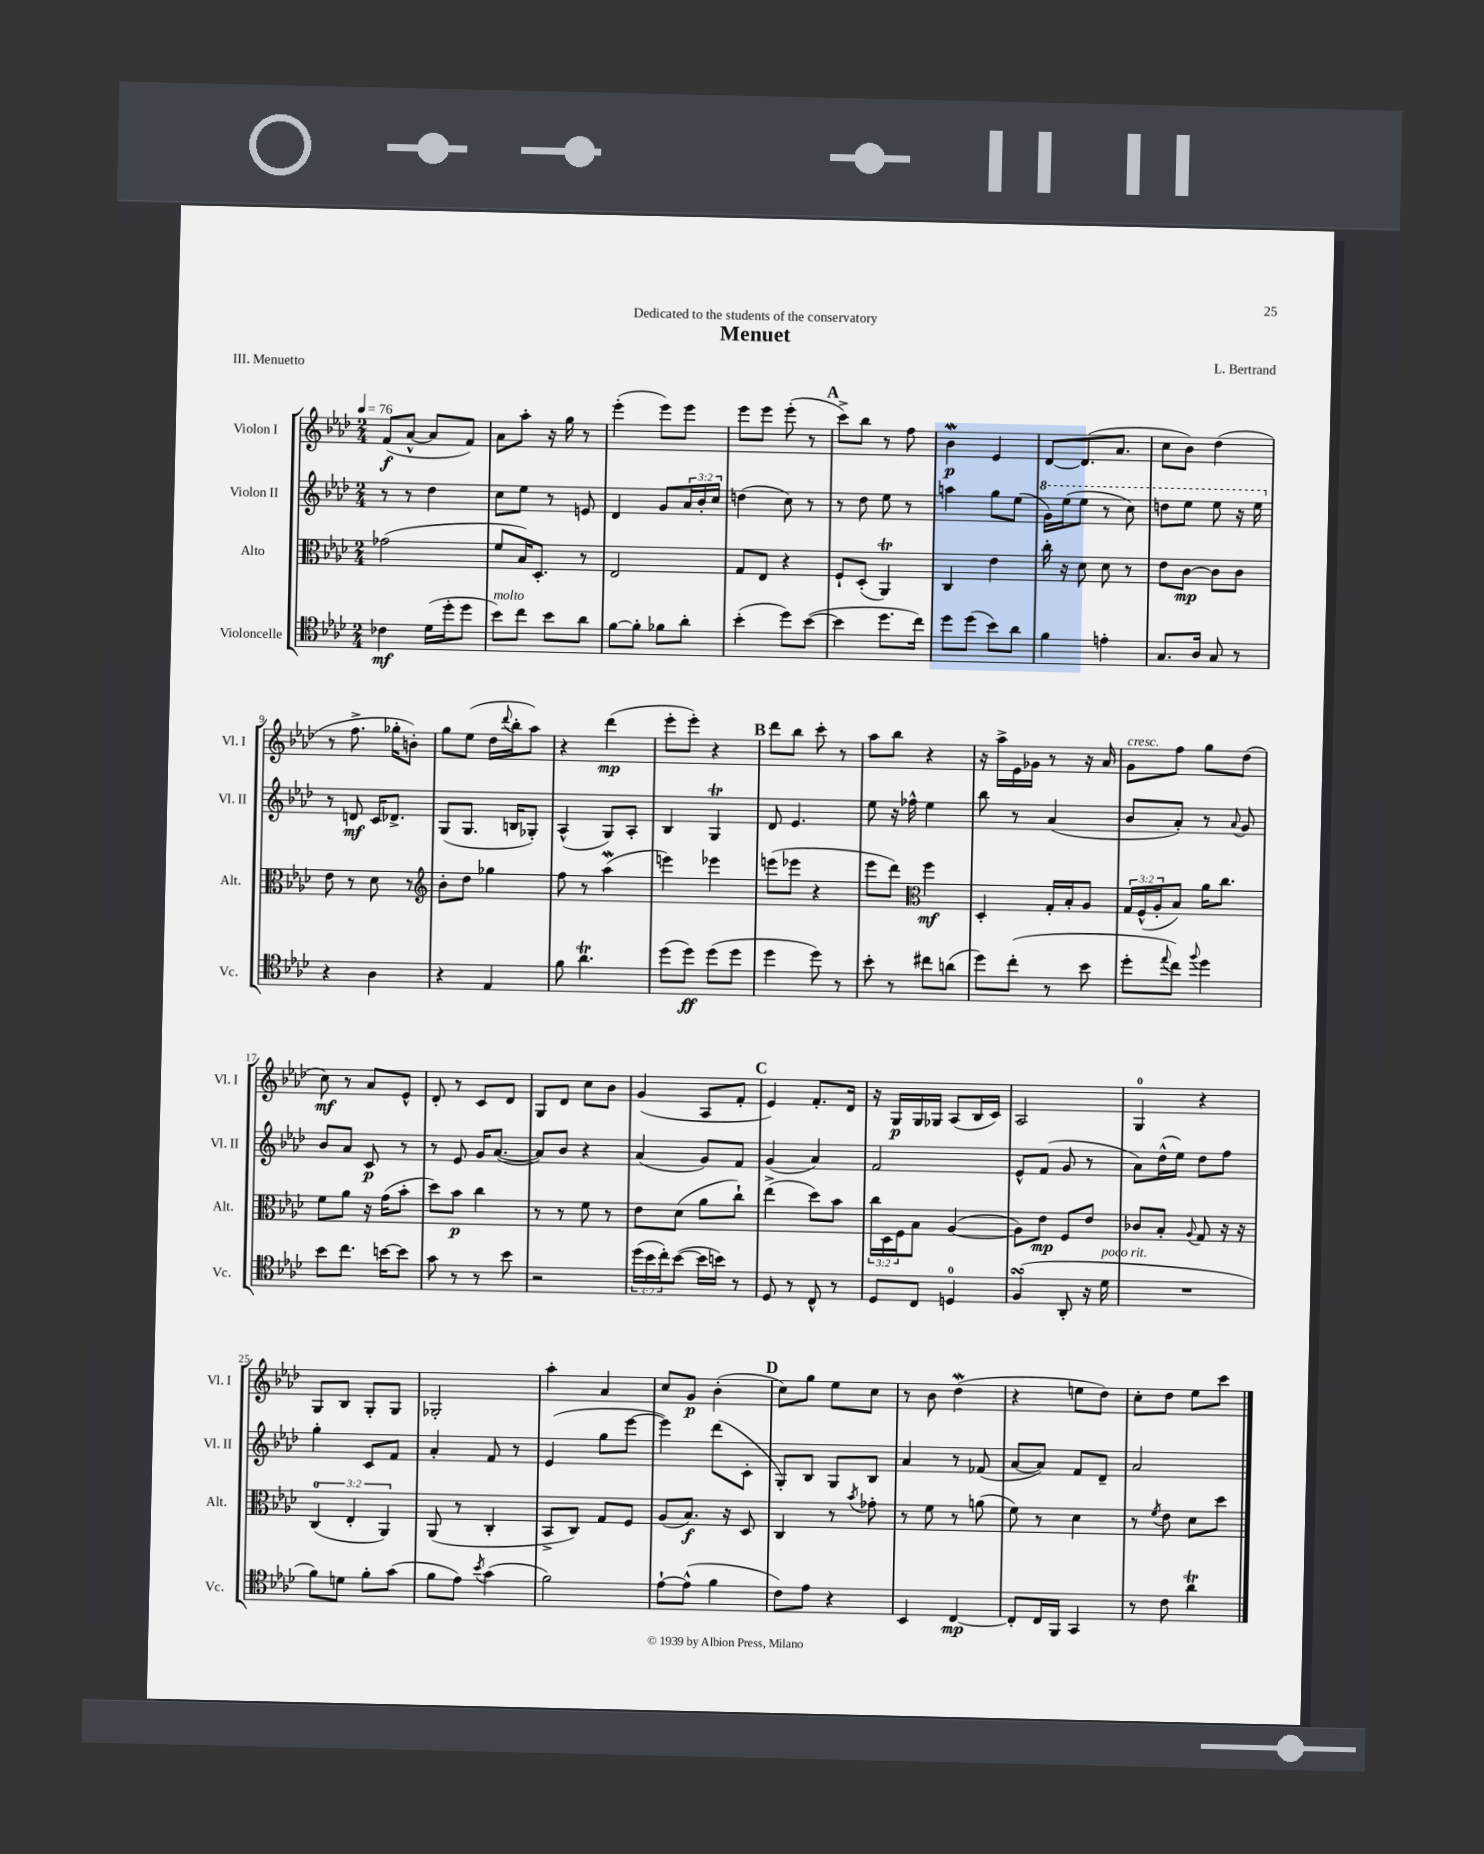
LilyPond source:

\header { title = "Menuet" composer = "L. Bertrand" dedication = "Dedicated to the students of the conservatory" piece = "III. Menuetto" }
<<
\new StaffGroup <<
\new Staff = "s0" \with { instrumentName = "Violon I" shortInstrumentName = "Vl. I" } {
    \clef treble \key aes \major \numericTimeSignature \time 2/4 \tempo 4 = 76
    f'8\f( aes'8~-^ aes'8 f'8) |
    aes'8 aes''8-. r16 g''16 r8 |
    ees'''4-.( ees'''8) ees'''8 |
    ees'''8 ees'''8 ees'''8-.( r8 |
    \mark \markup { \bold "A" } c'''8->) bes''8 r8 f''8 |
    bes'4\mordent\p ees'4 |
    des'8~ des'8.( aes'8. |
    c''8 bes'8) des''4( |
    r8 f''8.-> ges''16-. b'8-.) |
    g''8 ees''8( des''16 \appoggiatura { des'''8 } bes''16-. aes''8) |
    r4 des'''4\mp( |
    ees'''8-. ees'''8-.) r4 |
    \mark \markup { \bold "B" } des'''8 bes''8 c'''8-. r8 |
    aes''8 bes''8 r4 |
    r16 aes''16-> ees'16 ges'16 r8 r16 aes'16 |
    g'8^\markup { \italic "cresc." } f''8 g''8 des''8( |
    c''8\mf) r8 aes'8 ees'8-^ |
    des'8-. r8 c'8 des'8 |
    g8 des'8 c''8 bes'8 |
    g'4( aes8 f'8-. |
    \mark \markup { \bold "C" } ees'4) f'8.-. des'16 |
    r16 g16\p g16 ges16 aes8( bes16 c'16) |
    aes2 |
    g4-0 r4 |
    g8 bes8 g8-. g8 |
    ges2-. |
    aes''4-. aes'4 |
    c''8 g'8\p bes'4-.( |
    \mark \markup { \bold "D" } c''8) g''8 ees''8 c''8 |
    r8 bes'8 des''4\mordent( |
    r4 e''8 des''8) |
    c''8-. des''8 ees''8 c'''8 \bar "|." |
}
\new Staff = "s1" \with { instrumentName = "Violon II" shortInstrumentName = "Vl. II" } {
    \clef treble \key aes \major \numericTimeSignature \time 2/4 \override Staff.TupletNumber.text = #tuplet-number::calc-fraction-text
    r8 r8 des''4 |
    c''8 ees''8 r8 e'8 |
    des'4 g'8 \tuplet 3/2 { aes'16 bes'16-. c''16 } |
    d''4( c''8) r8 |
    \mark \markup { \bold "A" } r8 des''8 ees''8 r8 |
    a''4 g''8 ees''8( |
    \ottava #1 g''16) ees'''16( ees'''8 r8 c'''8) |
    d'''8 ees'''8 ees'''8 r16 ees'''16 \ottava #0 |
    r8 d'8\mf c'16 des'8.-> |
    g8( g8. b16 ges8-.) |
    aes4-^( g8) aes8-. |
    bes4 g4\trill |
    \mark \markup { \bold "B" } des'8 ees'4. |
    ees''8 r16 fes''16-^ ees''4 |
    bes''8 r8 aes'4( |
    bes'8 aes'8-.) r8 \appoggiatura { aes'8 } g'8 |
    bes'8 aes'8 c'8\p r8 |
    r8 ees'8 g'16 aes'8.~( |
    aes'8) bes'8 r4 |
    aes'4( g'8) f'8 |
    \mark \markup { \bold "C" } g'4( aes'4) |
    f'2 |
    ees'8-^ f'8( g'8 r8 |
    aes'8) des''16-^( ees''16) des''8 f''8 |
    g''4-. c'8 f'8 |
    aes'4-. f'8 r8 |
    ees'4( g''8 ees'''8~ |
    ees'''4) des'''8( c'8-. |
    \mark \markup { \bold "D" } g8-.) bes8 g8 bes8 |
    aes'4 r8 fes'8( |
    aes'8~ aes'8) f'8 des'8-- |
    aes'2 \bar "|." |
}
\new Staff = "s2" \with { instrumentName = "Alto" shortInstrumentName = "Alt." } {
    \clef alto \key aes \major \numericTimeSignature \time 2/4 \override Staff.TupletNumber.text = #tuplet-number::calc-fraction-text
    ges'2( |
    f'8 bes16) des8.-. r8 |
    ees2 |
    g8 ees8 r4 |
    \mark \markup { \bold "A" } f8-! des8-.( aes,4\trill) |
    c4 ees'4 |
    c''16-. r16 des'8 des'8 r8 |
    ees'8 c'8~\mp c'8 c'8 |
    ees'8 r8 des'8 r8 |
    \clef treble bes'8-. des''8 ges''4 |
    f''8 r8 aes''4\mordent( |
    e'''4) ees'''4 |
    \mark \markup { \bold "B" } e'''8( ees'''8 r4 |
    ees'''8 des'''8) \clef alto f''4\mf |
    des4-. g16-. bes16-. aes8 |
    \tuplet 3/2 { g16 f16-^( aes16-. } bes8) aes'16 c''8. |
    f'8 aes'8 r16 g'16( bes'8-. |
    des''8) bes'8\p c''4 |
    r8 r8 f'8 r8 |
    ees'8 des'8( aes'8 c''8-!) |
    \mark \markup { \bold "C" } ees''4->( des''8) bes'8 |
    \tuplet 3/2 { c''16 des16 f16 } bes8 aes4~( |
    aes8) ees'8\mp f8 ees'8 |
    ces'8 bes8-. \appoggiatura { aes8 } g8 r16 r16 |
    \tuplet 3/2 { c4-0( ees4-. aes,4) } |
    aes,8( r8 c4-. |
    bes,8-> c8) g8 f8 |
    aes8( bes8.\f) r16 des8 |
    \mark \markup { \bold "D" } c4 r8 \acciaccatura { bes'8 } ges'8-. |
    r8 f'8 r8 a'8( |
    f'8) r8 des'4 |
    r8 \acciaccatura { f'8 } ees'8 des'8 des''8 \bar "|." |
}
\new Staff = "s3" \with { instrumentName = "Violoncelle" shortInstrumentName = "Vc." } {
    \clef tenor \key aes \major \numericTimeSignature \time 2/4 \override Staff.TupletNumber.text = #tuplet-number::calc-fraction-text
    ces'4\mf des'16( des''16-. des''8 |
    bes'8^\markup { \italic "molto" }) c''8 bes'8 aes'8 |
    f'8~ f'8-. fes'8 aes'8-. |
    bes'4-.( des''8) bes'8~( |
    \mark \markup { \bold "A" } bes'4 des''8. c''16) |
    des''8 des''8( bes'8) aes'8 |
    f'4 e'4-. |
    g8. aes16 g8 r8 |
    r4 aes4 |
    r4 ees4 |
    f'8 aes'4.\trill |
    des''8( des''8\ff) des''8( des''8 |
    \mark \markup { \bold "B" } des''4 des''8) r8 |
    bes'8-. r8 cis''8 a'8( |
    des''8) c''8-.( r8 bes'8 |
    des''8-. \appoggiatura { ees''8 } c''8) \appoggiatura { f''8 } des''4 |
    bes'8 c''8. b'16~ b'8 |
    g'8 r8 r8 bes'8 |
    r2 |
    \tuplet 3/2 { des''16( bes'16 c''16-.) } bes'8~( bes'16 b'16) r8 |
    \mark \markup { \bold "C" } des8 r8 c8-^ r8 |
    des8 c8 d4-0 |
    f4\turn( aes,8-. r16 des'16^\markup { \italic "poco rit." } |
    R2 |
    f'8) d'8 f'8-. g'8( |
    f'8 ees'8) \acciaccatura { bes'8 } g'4( |
    f'2) |
    ees'8~-! ees'8-^( f'4 |
    \mark \markup { \bold "D" } c'8) ees'8 r4 |
    bes,4 c4~\mp |
    c8-. c16 f,16 g,4 |
    r8 c'8 aes'4\trill \bar "|." |
}
>>
>>
